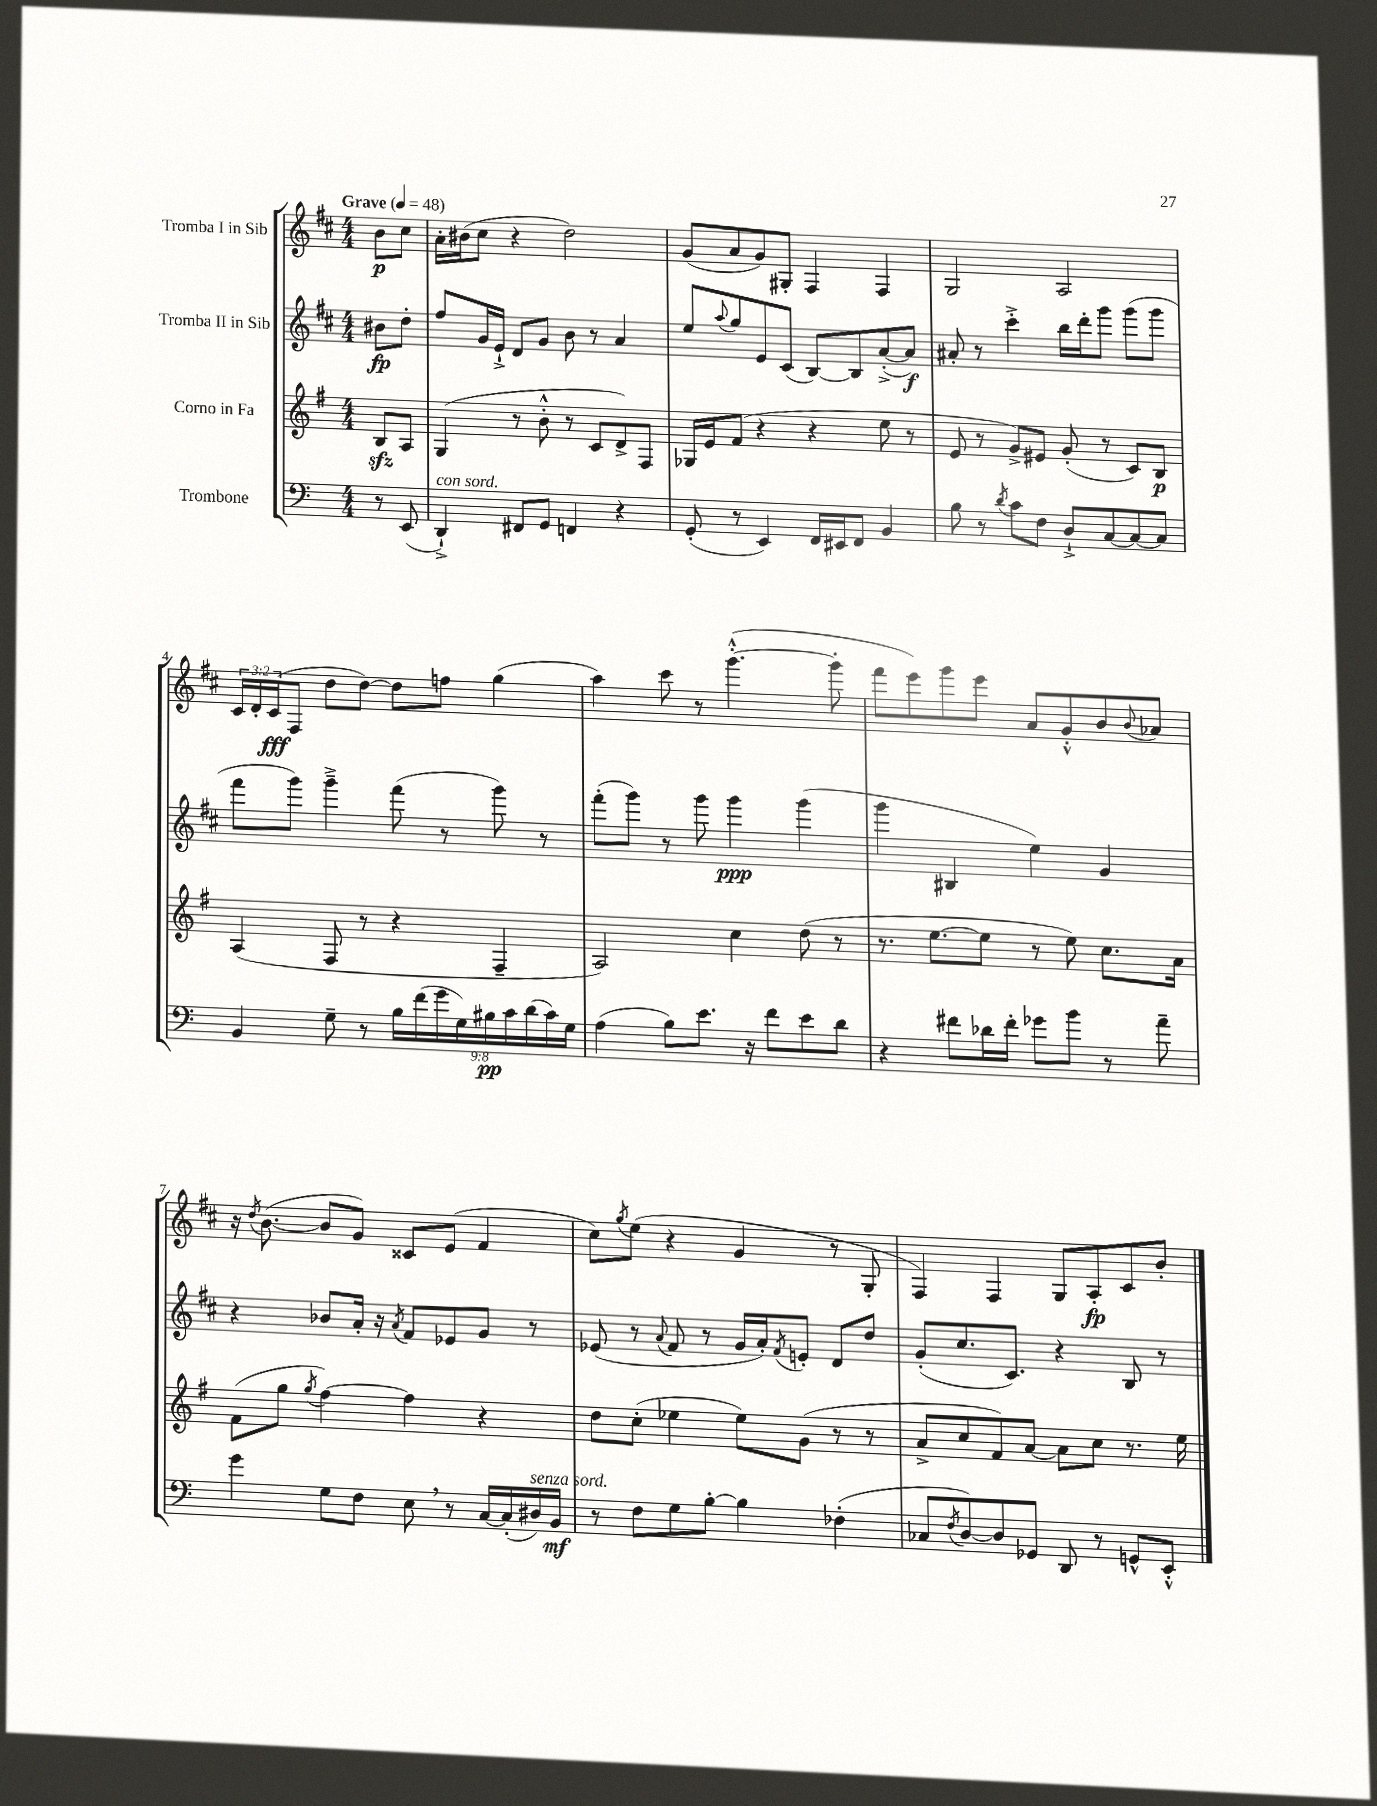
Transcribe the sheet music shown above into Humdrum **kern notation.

**kern	**kern	**kern	**kern
*staff4	*staff3	*staff2	*staff1
*clefF4	*clefG2	*clefG2	*clefG2
*k[]	*k[f#]	*k[f#c#]	*k[f#c#]
*M4/4	*M4/4	*M4/4	*M4/4
*MM48	*MM48	*MM48	*MM48
8r	8B	8b#	8b
(8EE	8A	8dd'	8cc#
=	=	=	=
4DD`^)	(4G	8ff#	16a'
.	.	.	(16b#
.	.	16g	8cc#
.	.	16e`^	.
8FF#	8r	8d	4r
8GG	8b'^^	8g	.
4FF	8r	8b	2dd)
.	8c	8r	.
4r	8d^)	4a	.
.	8F#	.	.
=	=	=	=
(8GG'	16G-	8ee	(8g
.	16e	.	.
.	.	8qqaa	.
8r	(8f#	8gg	8a
4EE)	4r	8e	8g)
.	.	(8c#	8G#'
16FF	4r	[8B)	4F#
16EE#	.	.	.
8FF	.	8B]	.
4BB	8ee	([8a'^	4F#
.	8r	8a])	.
=	=	=	=
8B	8e	8a#'	2G
8r	8r	8r	.
8qd	.	.	.
8c	8g^)	4ccc#'^	.
8F	8e#	.	.
8D`^	(8g'	16bb	2A
.	.	16ddd'	.
[8C	8r	8ggg	.
8C_	8c)	(8ggg	.
8C]	8B	8ggg	.
=	=	=	=
4BB	(4A	8fff#	24c#
.	.	.	24d'
.	.	.	(24c#
.	.	8ggg)	8F#
8G~	8F#	4ggg~^	8dd
8r	8r	.	[8dd)
18B	4r	(8fff#	8dd]
(18f	.	.	.
18g	.	.	.
.	.	8r	8ff
18G)	.	.	.
18B#	.	.	.
.	4F#~	8ggg)	(4gg
18c	.	.	.
(18d	.	.	.
.	.	8r	.
18c)	.	.	.
18G	.	.	.
=	=	=	=
(4A	2A)	(8fff#'	4aa)
.	.	8ggg)	.
8B)	.	8r	8ccc#
8.e	.	8ggg	8r
.	4cc	4ggg	([4.ggg'^^
16r	.	.	.
8f	.	.	.
8e	(8dd	(4ggg	.
8d	8r	.	8ggg']
=	=	=	=
4r	8.r	4ggg	8fff#
.	.	.	8eee)
.	[8.ee	.	.
8f#	.	4B#	8ggg
16d-	8ee]	.	8eee
16f#'	.	.	.
8g-	8r	4ee)	8a
8b	8ee)	.	8g'^^
8r	8.cc	4g	8b
.	.	.	8qqb
8a~	.	.	8a-
.	16a	.	.
=	=	=	=
4g	(8f#	4r	16r
.	.	.	8qdd
.	.	.	([8.b
.	8gg	.	.
.	8qgg	.	.
8G	[4ff#)	8b-	8b]
8F	.	16a'	8g)
.	.	16r	.
.	.	8qa	.
8E	4ff#]	8f#	8c##
8r	.	8e-	(8e
[16C	4r	8g	4f#
(16C']	.	.	.
16D#)	.	8r	.
16BB	.	.	.
=	=	=	=
8r	8dd	(8e-	8cc#)
.	.	.	8qgg
8F	(8cc'	8r	(8ee
.	.	8qqa	.
8G	4ee-	8f#	4r
[8B'	.	8r	.
4B]	8ee-)	16g	4g
.	.	16a')	.
.	.	8qf#	.
.	(8g	8e'	.
(4F-'	8r	8d	8r
.	8r	8dd	8G'
=	=	=	=
8C-	8a^	(8g'	4F#)
8qF	.	.	.
[8D)	8cc	8.cc#	.
8D]	8f#)	.	4F#
.	.	8.c#)	.
8GG-	[8a	.	.
8DD	8a]	4r	8G
8r	8cc	.	8A'
8GG^^	8.r	8B	8c#
8EE'^^	.	8r	8b'
.	16ee	.	.
==	==	==	==
*-	*-	*-	*-
